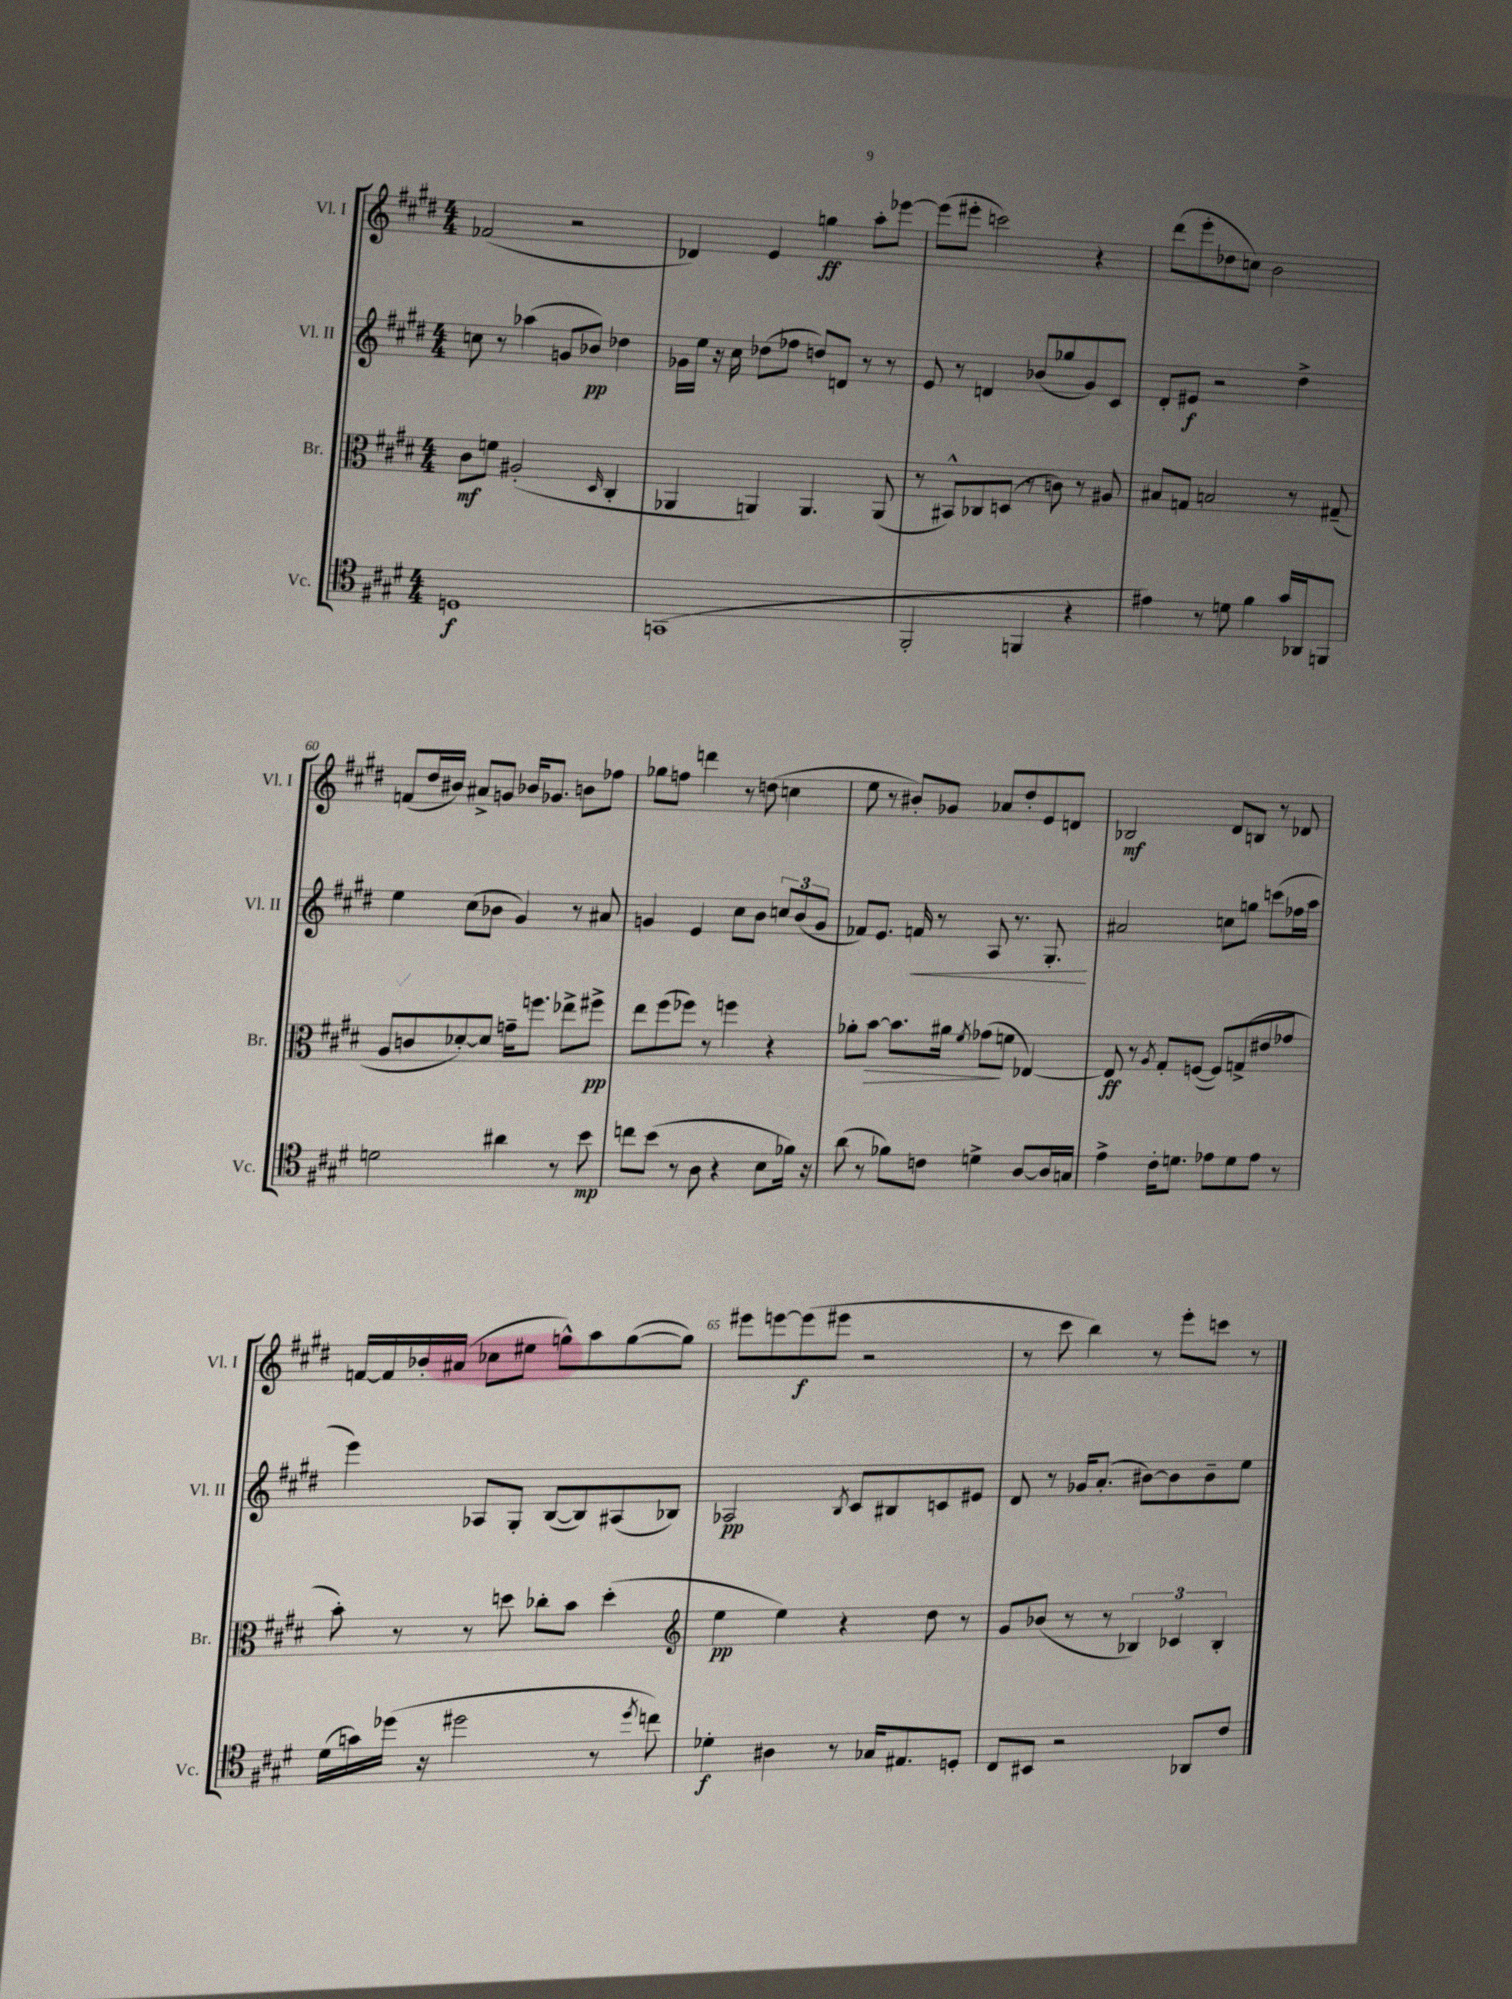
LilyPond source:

<<
\new StaffGroup <<
\new Staff = "s0" \with { instrumentName = "Vl. I" shortInstrumentName = "Vl. I" } {
    \clef treble \key e \major \numericTimeSignature \time 4/4
    fes'2( r2 |
    des'4) e'4 g''4\ff a''8-. ees'''8~ |
    ees'''8( eis'''8-. c'''2) r4 |
    dis'''8( e'''8-. des''8 c''8) b'2 |
    f'8( dis''16 bis'16) ais'8-> g'8 bes'16 ges'8. b'8 fes''8 |
    ges''8 f''8 d'''4 r8 d''8( c''4 |
    e''8 r8 bis'8-.) ges'8 aes'8 dis''8-. e'8 d'8 |
    bes2\mf dis'8 b8 r8 des'8 |
    f'16~ f'16 bes'16-. ais'16( ces''8 eis''8 g''8-^) a''8 g''8~( g''8) |
    eis'''8 e'''8~ e'''8\f( eis'''8 r2 |
    r8 cis'''8 b''4) r8 e'''8-. c'''8 r8 \bar "|." |
}
\new Staff = "s1" \with { instrumentName = "Vl. II" shortInstrumentName = "Vl. II" } {
    \clef treble \key e \major \numericTimeSignature \time 4/4
    c''8 r8 aes''4( g'8 bes'8\pp) des''4 |
    ges'16 e''16 r16 cis''16 des''8( fes''8 d''8) d'8 r8 r8 |
    e'8 r8 d'4 bes'8( ges''8 gis'8) cis'8 |
    dis'8-. eis'8\f r2 dis''4-> |
    e''4 cis''8( bes'8 gis'4) r8 ais'8 |
    g'4 e'4 cis''8 b'8 \tuplet 3/2 { c''8 b'8( g'8 } |
    fes'8) e'8. f'16\< r8 a8 r8. gis8.-.\! |
    ais'2 c''8 g''8 c'''8( fes''16 a''16 |
    e'''4) aes8 gis8-. b8~( b8) ais8( bes8) |
    aes2\pp \acciaccatura { b8 } cis'8 bis8 c'8 eis'8 |
    dis'8 r8 ges'16 a'8.-.( bis'8~) bis'8 bis'8-- e''8 \bar "|." |
}
\new Staff = "s2" \with { instrumentName = "Br." shortInstrumentName = "Br." } {
    \clef alto \key e \major \numericTimeSignature \time 4/4
    cis'8\mf f'8 ais2-.( \grace { dis16 } cis4-. |
    aes,4 a,4) a,4. a,8( |
    r8 bis,8-^) ces8 d8( r8 c'8) r8 ais8 |
    bis8 g8 b2 r8 gis8--( |
    a8 c'8 des'8~-.) des'8 g'16-- f''8. ees''8-> fis''8->\pp |
    e''8 fis''8( fes''8) r8 f''4 r4 |
    aes'8-. b'8~\> b'8. ais'16 \acciaccatura { fis'8 } ges'8\!( f'8 ees4~) |
    ees8\ff r8 \acciaccatura { a8 } gis8-. f8~( f8) g8->( eis'8 ges'8 |
    b'8-.) r8 r8 d''8 ces''8-. b'8 d''4-.( |
    \clef treble e''4\pp e''4) r4 dis''8 r8 |
    gis'8 bes'8( r8 r8 \tuplet 3/2 { bes4) ces'4 bes4-. } \bar "|." |
}
\new Staff = "s3" \with { instrumentName = "Vc." shortInstrumentName = "Vc." } {
    \clef tenor \key e \major \numericTimeSignature \time 4/4
    d1\f |
    g,1( |
    fis,2-. f,4 r4 |
    eis'4) r8 d'8 fis'4 gis'16 aes,16 f,8 |
    d'2 ais'4 r8 b'8\mp |
    c''8 b'8( r8 a8 r4 b8 fes'16) r16 |
    a'8( r8 fes'8) c'8 d'4-> a8~ a16 g16 |
    e'4-> cis'16-. d'8. ees'8 d'8 ees'8 r8 |
    dis'16( g'16) des''16( r16 dis''2 r8 \acciaccatura { dis''8 } c''8) |
    des'4-.\f ais4 r8 ges16 eis8. d8-. |
    cis8 bis,8 r2 aes,8 cis'8 \bar "|." |
}
>>
>>
\layout { \context { \Score currentBarNumber = #56 \override BarNumber.break-visibility = ##(#f #t #t) barNumberVisibility = #(every-nth-bar-number-visible 5) } }
